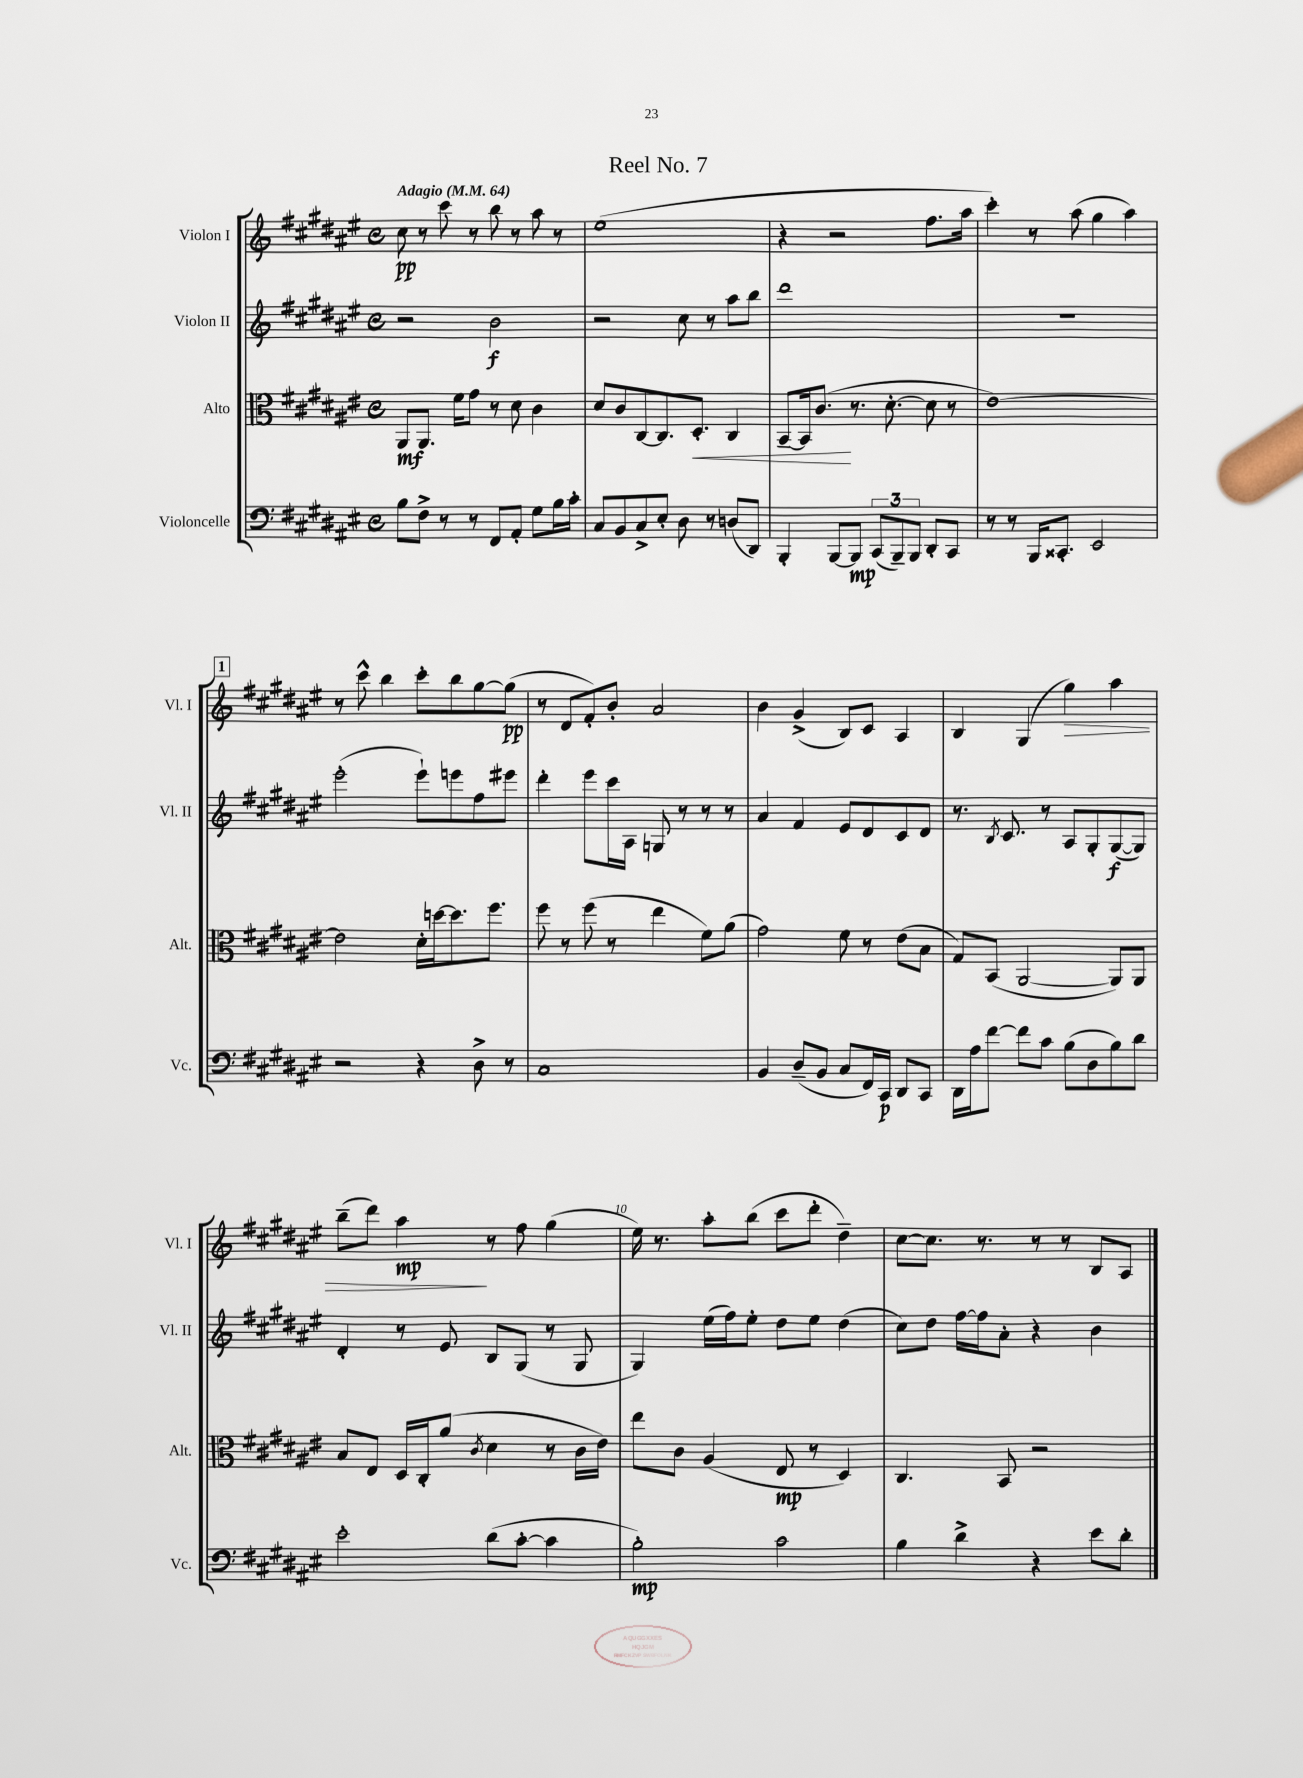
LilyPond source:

\header { title = "Reel No. 7" }
<<
\new StaffGroup <<
\new Staff = "s0" \with { instrumentName = "Violon I" shortInstrumentName = "Vl. I" } {
    \clef treble \key fis \major \defaultTimeSignature \time 4/4 \tempo "Adagio" 4 = 64
    cis''8\pp r8 cis'''8 r8 b''8 r8 ais''8 r8 |
    eis''1( |
    r4 r2 fis''8. ais''16 |
    cis'''4-.) r8 ais''8( gis''4 ais''4) |
    \mark \markup { \box "1" } r8 cis'''8-^ b''4 cis'''8-. b''8 gis''8~ gis''8\pp( |
    r8 dis'8 fis'8-.) b'8-. ais'2 |
    b'4 gis'4->( b8) cis'8 ais4 |
    b4 gis4( gis''4\>) ais''4 |
    b''8--( dis'''8) ais''4\mp\! r8 fis''8 gis''4( |
    eis''16) r8. ais''8-. b''8( cis'''8 dis'''8-. dis''4--) |
    cis''8~ cis''8. r8. r8 r8 b8 ais8 \bar "|." |
}
\new Staff = "s1" \with { instrumentName = "Violon II" shortInstrumentName = "Vl. II" } {
    \clef treble \key fis \major \defaultTimeSignature \time 4/4
    r2 b'2\f |
    r2 cis''8 r8 ais''8 b''8 |
    dis'''1 |
    R1 |
    \mark \markup { \box "1" } eis'''2-.( eis'''8-!) e'''8 fis''8 eis'''8 |
    dis'''4-. eis'''8 cis'''16 ais16 g8 r8 r8 r8 |
    ais'4 fis'4 eis'8 dis'8 cis'8 dis'8 |
    r8. \acciaccatura { b8 } cis'8. r8 ais8 gis8-. gis8~\f( gis8) |
    dis'4-. r8 eis'8 b8 gis8( r8 gis8 |
    gis4) eis''16( fis''16) eis''8-. dis''8 eis''8 dis''4( |
    cis''8) dis''8 fis''16~ fis''16 ais'8-. r4 b'4 \bar "|." |
}
\new Staff = "s2" \with { instrumentName = "Alto" shortInstrumentName = "Alt." } {
    \clef alto \key fis \major \defaultTimeSignature \time 4/4
    ais,8\mf ais,8. fis'16 gis'8 r8 dis'8 cis'4 |
    dis'8 cis'8 cis8~ cis8. dis8.-.\< cis4 |
    b,8~-- b,16 cis'8.\!( r8. dis'8.~-. dis'8 r8 |
    eis'1~) |
    \mark \markup { \box "1" } eis'2 dis'16-. d''16~ d''8. fis''8. |
    fis''8 r8 fis''8( r8 eis''4 fis'8) ais'8( |
    gis'2) fis'8 r8 eis'8( b8 |
    gis8) b,8( ais,2~ ais,8) ais,8 |
    b8 eis8 dis16 cis16-. ais'8( \acciaccatura { cis'8 } dis'4 r8 cis'16 eis'16) |
    eis''8 cis'8 ais4( eis8\mp r8 dis4) |
    cis4. b,8 r2 \bar "|." |
}
\new Staff = "s3" \with { instrumentName = "Violoncelle" shortInstrumentName = "Vc." } {
    \clef bass \key fis \major \defaultTimeSignature \time 4/4
    b8 fis8-> r8 r8 fis,8 ais,8-. gis8 b16 cis'16-. |
    cis8 b,8 cis8-> eis8-. dis8 r8 d8( dis,8) |
    b,,4-. b,,8~ b,,8\mp \tuplet 3/2 { cis,8( b,,8--) b,,8 } dis,8-. cis,8 |
    r8 r8 b,,16 cisis,8.-. eis,2 |
    \mark \markup { \box "1" } r2 r4 dis8-> r8 |
    cis1 |
    b,4 dis8--( b,8 cis8 fis,16) cis,16\p dis,8 cis,8 |
    dis,16 ais16 fis'8~ fis'8 cis'8 b8( dis8 b8) dis'8 |
    eis'2-. dis'8( cis'8~-. cis'4 |
    b2-.\mp) cis'2 |
    b4 dis'4-> r4 eis'8 dis'8-. \bar "|." |
}
>>
>>
\layout { \context { \Score \override BarNumber.break-visibility = ##(#f #t #t) barNumberVisibility = #(every-nth-bar-number-visible 5) } }
